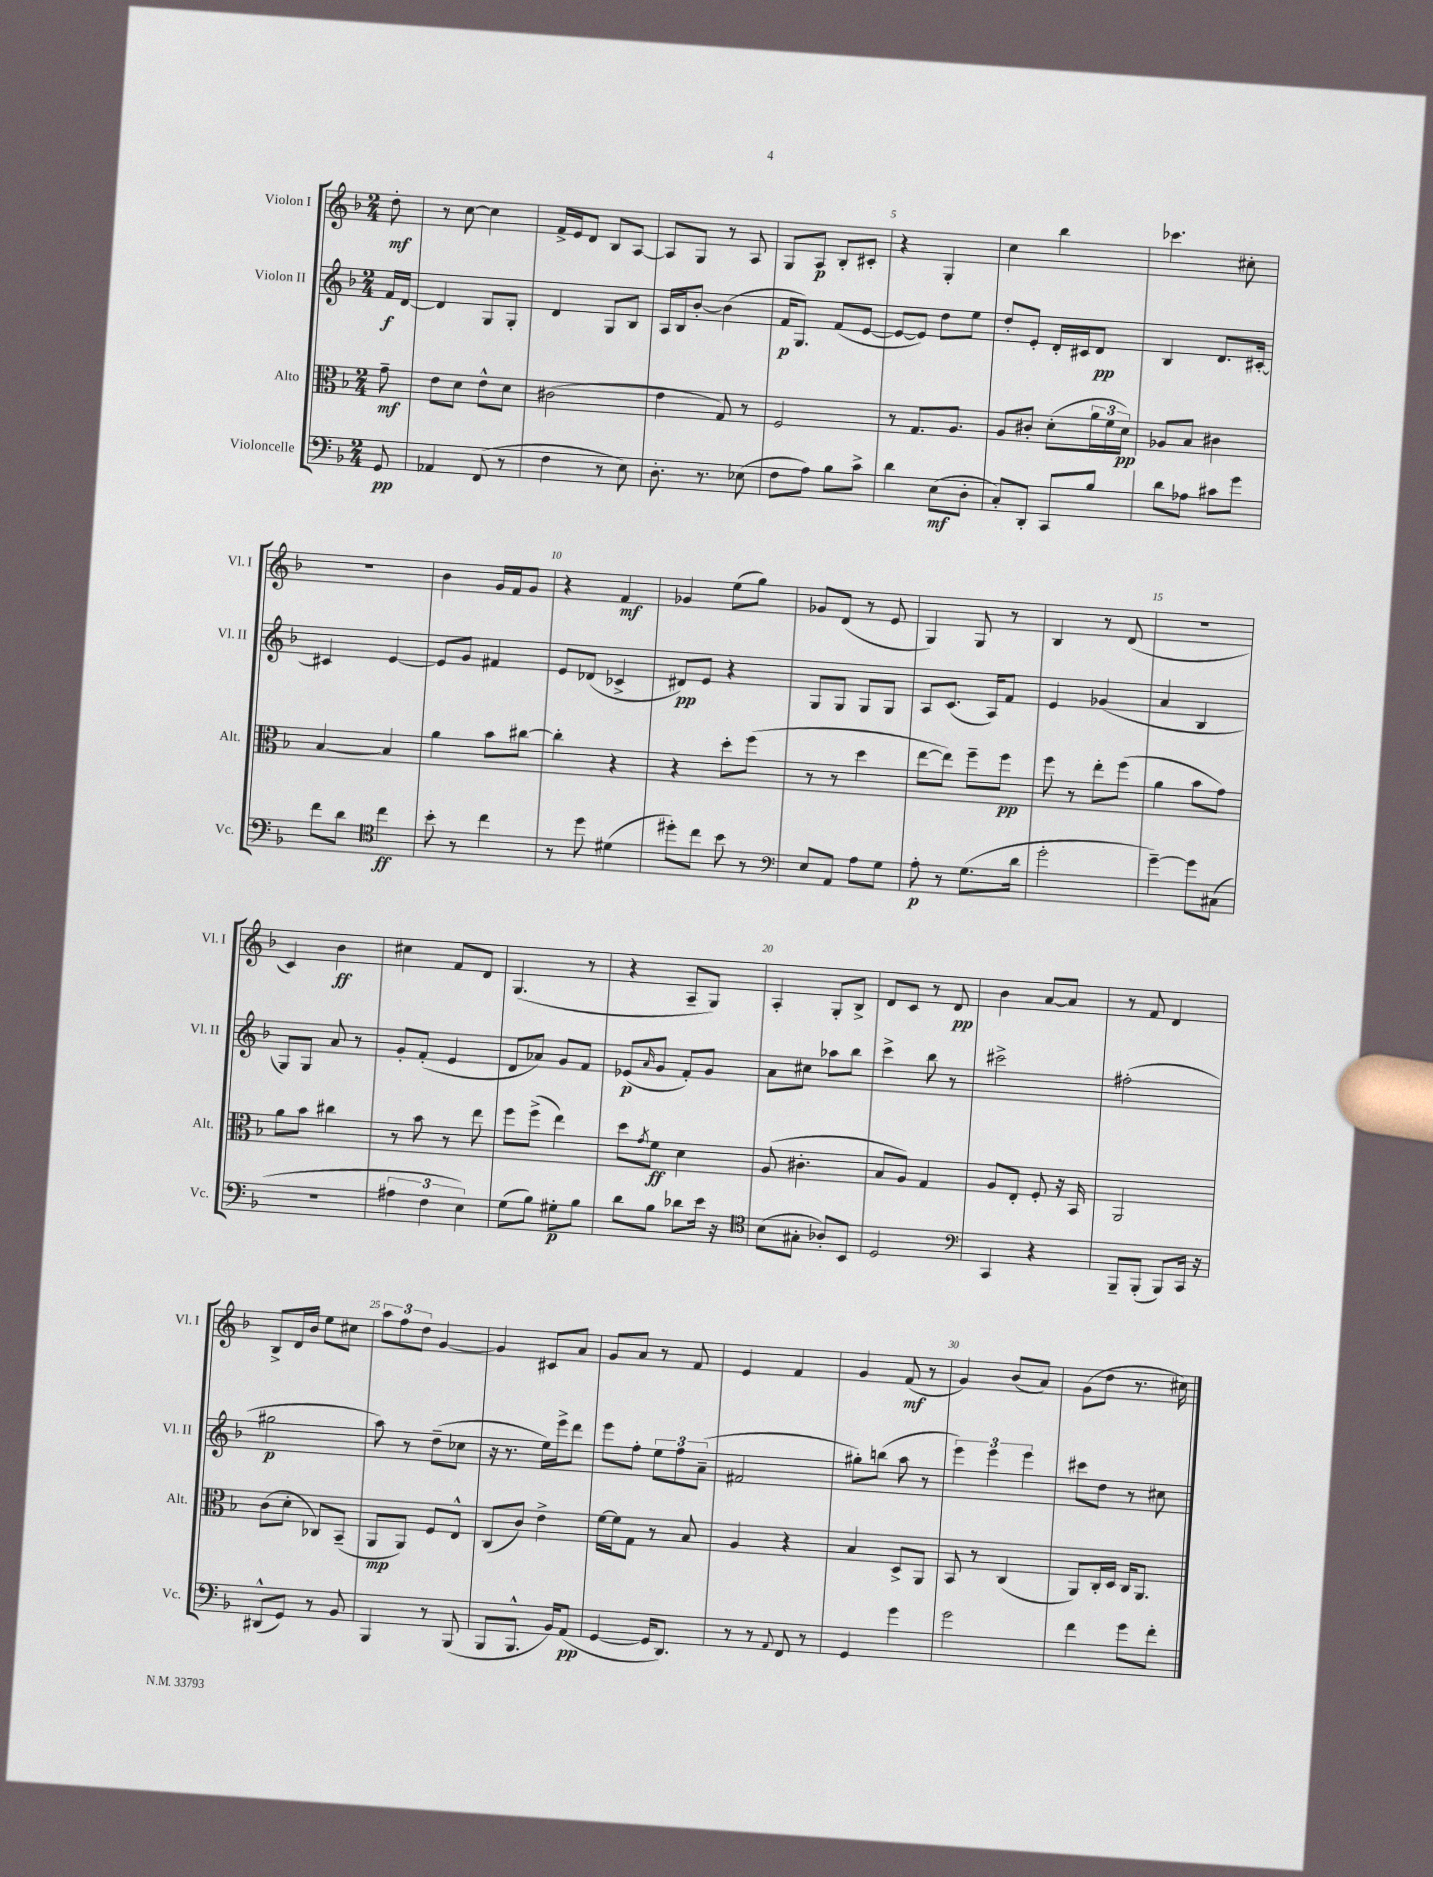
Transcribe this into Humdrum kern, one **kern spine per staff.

**kern	**dynam	**kern	**dynam	**kern	**dynam	**kern	**dynam
*part4	*part4	*part3	*part3	*part2	*part2	*part1	*part1
*staff4	*staff4	*staff3	*staff3	*staff2	*staff2	*staff1	*staff1
*I"Violoncelle	*	*I"Alto	*	*I"Violon II	*	*I"Violon I	*
*I'Vc.	*	*I'Alt.	*	*I'Vl. II	*	*I'Vl. I	*
*clefF4	*	*clefC3	*	*clefG2	*	*clefG2	*
*k[b-]	*	*k[b-]	*	*k[b-]	*	*k[b-]	*
*M2/4	*	*M2/4	*	*M2/4	*	*M2/4	*
=	=	=	=	=	=	=	=
8GG/	pp	8g~\	mf	16f/LL	f	8dd'\	mf
.	.	.	.	[16d/JJ	.	.	.
=1	=1	=1	=1	=1	=1	=1	=1
4AA-X/	.	8e\L	.	4d/]	.	8r	.
.	.	8d\J	.	.	.	[8cc\	.
(8FF/	.	8e^^\L	.	8G/L	.	4cc\]	.
8r	.	8d\J	.	8G'/J	.	.	.
=2	=2	=2	=2	=2	=2	=2	=2
4F\	.	(2c#X\	.	4d/	.	16f^/LL	.
.	.	.	.	.	.	16e/J	.
.	.	.	.	.	.	8d/J	.
8r	.	.	.	8G/L	.	8B-/L	.
8E\)	.	.	.	8B-/J	.	[8A/J	.
=3	=3	=3	=3	=3	=3	=3	=3
8.D'\	.	4e\	.	16A/LL	.	8A/L]	.
.	.	.	.	16B-/J	.	.	.
.	.	.	.	[8b-'/J	.	8G/J	.
8.r	.	.	.	.	.	.	.
.	.	8G/)	.	(4b-\]	.	8r	.
(8E-X\	.	8r	.	.	.	8A/	.
=4	=4	=4	=4	=4	=4	=4	=4
8F\L	.	2F/	.	16f/KL	p	8G/L	.
.	.	.	.	8.G/J)	.	.	.
8A\J)	.	.	.	.	.	8A/J	p
8B-\L	.	.	.	(8f/L	.	8B-'/L	.
8c^\J	.	.	.	[8e/J	.	8c#X'/J	.
=5	=5	=5	=5	=5	=5	=5	=5
4d\	.	8r	.	8e/L_	.	4r	.
.	.	8.G/L	.	8e/J])	.	.	.
(8E\L	mf	.	.	8dd\L	.	4G'/	.
.	.	8.A/J	.	.	.	.	.
8D'\J	.	.	.	8ee\J	.	.	.
=6	=6	=6	=6	=6	=6	=6	=6
8C'/L)	.	8A/L	.	8dd'/L	.	4cc\	.
8DD'/J	.	8c#X'/J	.	8e'/J	.	.	.
8CC/L	.	(8d'\L	.	16d'/LL	.	4bb-\	.
.	.	.	.	16c#X/J	.	.	.
8B-/J	.	24a\L	.	8d/J	pp	.	.
.	.	24f\	.	.	.	.	.
.	.	24d\JJ)	pp	.	.	.	.
=7	=7	=7	=7	=7	=7	=7	=7
8d\L	.	8A-X/L	.	4B-/	.	4.ccc-X\	.
8A-X\J	.	8B-/J	.	.	.	.	.
8c#X\L	.	4c#X\	.	8.d/L	.	.	.
8g\J	.	.	.	.	.	8cc#X'\	.
.	.	.	.	[16c#X'/Jk	.	.	.
!!LO:LB:g=z
=8	=8	=8	=8	=8	=8	=8	=8
8f\L	.	[4B-/	.	4c#X/]	.	2r	.
8d\J	.	.	.	.	.	.	.
*clefC4	*	*	*	*	*	*	*
4cc\	ff	4B-/]	.	[4e/	.	.	.
=9	=9	=9	=9	=9	=9	=9	=9
8b-'\	.	4a\	.	8e/L]	.	4b-\	.
8r	.	.	.	8g/J	.	.	.
4cc\	.	8b-\L	.	4f#X/	.	16g/LL	.
.	.	.	.	.	.	16f/J	.
.	.	[8cc#X\J	.	.	.	8g/J	.
=10	=10	=10	=10	=10	=10	=10	=10
8r	.	4cc#'\]	.	8e/L	.	4r	.
8dd\	.	.	.	(8d-X/J	.	.	.
(4d#X\	.	4r	.	4c-X^/	.	4f/	mf
=11	=11	=11	=11	=11	=11	=11	=11
8dd#X'\L)	.	4r	.	8d#X/L)	pp	4g-X/	.
8cc\J	.	.	.	8e/J	.	.	.
8b-\	.	8dd'\L	.	4r	.	(8ee\L	.
8r	.	(8ff\J	.	.	.	8gg\J)	.
=12	=12	=12	=12	=12	=12	=12	=12
*clefF4	*	*	*	*	*	*	*
8E/L	.	8r	.	8G/L	.	8g-X/L	.
8AA/J	.	8r	.	8G/J	.	(8d/J	.
8A\L	.	4dd\	.	8G/L	.	8r	.
8G\J	.	.	.	8G/J	.	8e/	.
=13	=13	=13	=13	=13	=13	=13	=13
8A'\	p	[8ee\L	.	8A/L	.	4G/)	.
8r	.	8ee\J])	.	(8.c/J	.	.	.
(8.G\L	.	8ff~\L	.	.	.	8G/	.
.	.	.	.	16A/KL)	.	.	.
.	.	8ff\J	pp	8f/J	.	8r	.
16d\Jk	.	.	.	.	.	.	.
=14	=14	=14	=14	=14	=14	=14	=14
2g'\	.	8ff\	.	4e/	.	4B-/	.
.	.	8r	.	.	.	.	.
.	.	8ee'\L	.	(4g-X/	.	8r	.
.	.	(8ff\J	.	.	.	(8d/	.
=15	=15	=15	=15	=15	=15	=15	=15
[4g~\)	.	4a\	.	4a/	.	2r	.
8g\L]	.	8b-\L	.	4B-/	.	.	.
(8C#X\J	.	8g\J)	.	.	.	.	.
!!LO:LB:g=z
=16	=16	=16	=16	=16	=16	=16	=16
2r	.	8a\L	.	8G/L)	.	4c/)	.
.	.	8b-\J	.	8G/J	.	.	.
.	.	4cc#X\	.	8a/	.	4b-\	ff
.	.	.	.	8r	.	.	.
=17	=17	=17	=17	=17	=17	=17	=17
6A#X\	.	8r	.	8g'/L	.	4cc#X\	.
.	.	8b-\	.	(8f'/J	.	.	.
6F\	.	.	.	.	.	.	.
.	.	8r	.	4e/	.	8f/L	.
6E\)	.	.	.	.	.	.	.
.	.	8ee\	.	.	.	8d/J	.
=18	=18	=18	=18	=18	=18	=18	=18
(8G\L	.	8ff\L	.	8d/L	.	(4.G/	.
8B-\J)	.	(8ff^\J	.	8a-X/J)	.	.	.
8G#X'\L	p	4ee\)	.	8g/L	.	.	.
8B-\J	.	.	.	8f/J	.	8r	.
=19	=19	=19	=19	=19	=19	=19	=19
8d\L	.	8dd\L	.	(8e-X/L	p	4r	.
.	.	8qg/	.	16qqa/	.	.	.
8B-\J	.	8f\J	ff	8g/J	.	.	.
8d-X\L	.	4d\	.	8f'/L)	.	8A~/L	.
16e\Jk	.	.	.	8g/J	.	8G/J)	.
16r	.	.	.	.	.	.	.
=20	=20	=20	=20	=20	=20	=20	=20
*clefC4	*	*	*	*	*	*	*
(8B-\L	.	(8A/	.	8a\L	.	4A'/	.
8G#X'\J	.	4.c#X'\	.	8cc#X\J	.	.	.
8A-X'/L)	.	.	.	8aa-X\L	.	8G'/L	.
8BB-/J	.	.	.	8bb-\J	.	8B-^/J	.
=21	=21	=21	=21	=21	=21	=21	=21
2D/	.	8B-/L	.	4ccc^\	.	8d/L	.
.	.	8A/J)	.	.	.	8c/J	.
.	.	4G/	.	8bb-\	.	8r	.
.	.	.	.	8r	.	8d/	pp
=22	=22	=22	=22	=22	=22	=22	=22
*clefF4	*	*	*	*	*	*	*
4CC/	.	8A/L	.	2ccc#X^\	.	4b-\	.
.	.	8E'/J	.	.	.	.	.
4r	.	8F'/	.	.	.	[8a/L	.
.	.	16r	.	.	.	8a/J]	.
.	.	16BB-/	.	.	.	.	.
=23	=23	=23	=23	=23	=23	=23	=23
8BBB-~/L	.	2AA/	.	(2ff#X'\	.	8r	.
(8BBB-'/J	.	.	.	.	.	8f/	.
8BBB-/L)	.	.	.	.	.	4d/	.
16CC/Jk	.	.	.	.	.	.	.
16r	.	.	.	.	.	.	.
!!LO:LB:g=z
=24	=24	=24	=24	=24	=24	=24	=24
(8DD#X^^/L	.	(8c\L	.	2gg#X\	p	8B-^/L	.
8GG/J)	.	8d'\J	.	.	.	16d/L	.
.	.	.	.	.	.	16b-/JJ	.
8r	.	8C-X/L)	.	.	.	8ee\L	.
8BB-/	.	(8BB-~/J	.	.	.	8cc#X\J	.
=25	=25	=25	=25	=25	=25	=25	=25
4BBB-/	.	8AA/L	mp	8aa\)	.	12aa\L	.
.	.	.	.	.	.	12ff\	.
.	.	8AA/J)	.	8r	.	.	.
.	.	.	.	.	.	12dd\J	.
8r	.	8F/L	.	(8dd~\L	.	[4g/	.
(8BBB-/	.	8E^^/J	.	8cc-X\J	.	.	.
=26	=26	=26	=26	=26	=26	=26	=26
8BBB-/L	.	(8C/L	.	16r	.	4g/]	.
.	.	.	.	8.r	.	.	.
8.BBB-^^/J	.	8c/J)	.	.	.	.	.
.	.	4e^\	.	16ee\LL)	.	8c#X/L	.
16BB-/KL)	.	.	.	16eee^\J	.	.	.
(8AA/J	pp	.	.	8ddd\J	.	8a/J	.
=27	=27	=27	=27	=27	=27	=27	=27
[4GG/	.	[16f\LL	.	8eee\L	.	8g/L	.
.	.	16f\J]	.	.	.	.	.
.	.	8G\J	.	8ff'\J	.	8a/J	.
16GG/KL]	.	8r	.	12ee\L	.	8r	.
8.DD/J)	.	.	.	.	.	.	.
.	.	.	.	12ff\	.	.	.
.	.	8B-/	.	.	.	8f/	.
.	.	.	.	(12a~\J	.	.	.
=28	=28	=28	=28	=28	=28	=28	=28
8r	.	4A/	.	2f#X/	.	4e/	.
8r	.	.	.	.	.	.	.
8qqAA/	.	.	.	.	.	.	.
8FF/	.	4r	.	.	.	4f/	.
8r	.	.	.	.	.	.	.
=29	=29	=29	=29	=29	=29	=29	=29
4GG/	.	4B-/	.	8gg#X'\L)	.	4g/	.
.	.	.	.	(8bbn\J	.	.	.
4g\	.	8D^/L	.	8aa\	.	(8f/	mf
.	.	8AA/J	.	8r	.	8r	.
=30	=30	=30	=30	=30	=30	=30	=30
2g\	.	8BB-/	.	6eee\)	.	4g/)	.
.	.	8r	.	.	.	.	.
.	.	.	.	6eee\	.	.	.
.	.	(4C/	.	.	.	(8b-/L	.
.	.	.	.	6eee\	.	.	.
.	.	.	.	.	.	8a/J)	.
=31	=31	=31	=31	=31	=31	=31	=31
4f\	.	8AA/L)	.	8ccc#X\L	.	(8g\L	.
.	.	16C'/L	.	8dd\J	.	8dd\J	.
.	.	16D/JJ	.	.	.	.	.
8g\L	.	16C/KL	.	8r	.	8.r	.
.	.	8.AA/J	.	.	.	.	.
8f'\J	.	.	.	8cc#X\	.	.	.
.	.	.	.	.	.	16cc#X\)	.
==	==	==	==	==	==	==	==
*-	*-	*-	*-	*-	*-	*-	*-
